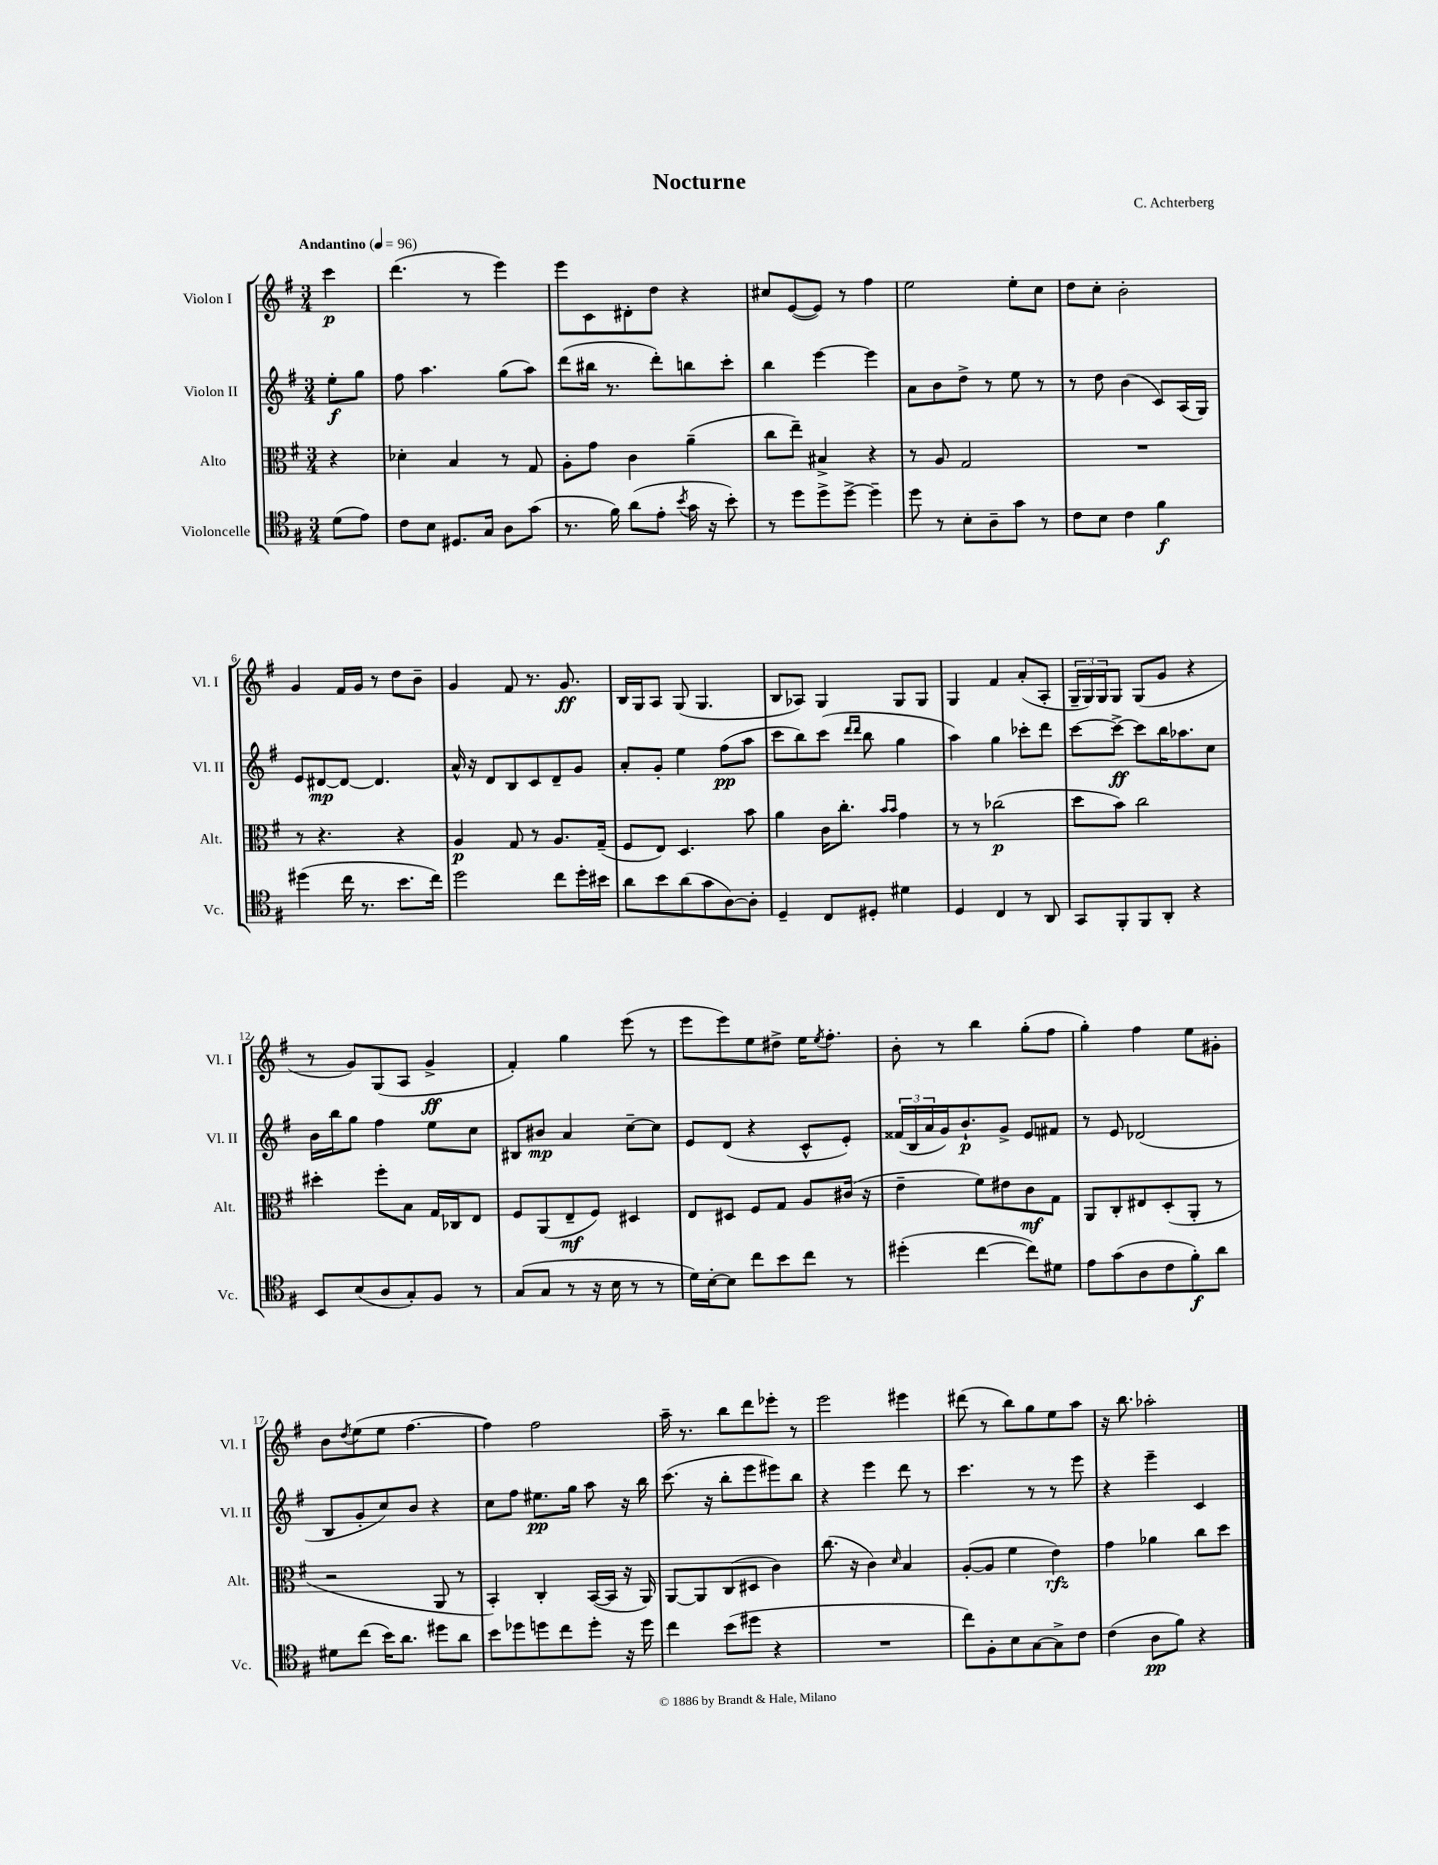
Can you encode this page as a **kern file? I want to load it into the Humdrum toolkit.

**kern	**dynam	**kern	**dynam	**kern	**dynam	**kern	**dynam
*part4	*part4	*part3	*part3	*part2	*part2	*part1	*part1
*staff4	*staff4	*staff3	*staff3	*staff2	*staff2	*staff1	*staff1
*I"Violoncelle	*	*I"Alto	*	*I"Violon II	*	*I"Violon I	*
*I'Vc.	*	*I'Alt.	*	*I'Vl. II	*	*I'Vl. I	*
*clefC4	*	*clefC3	*	*clefG2	*	*clefG2	*
*k[f#]	*	*k[f#]	*	*k[f#]	*	*k[f#]	*
*M3/4	*	*M3/4	*	*M3/4	*	*M3/4	*
*MM96	*	*MM96	*	*MM96	*	*MM96	*
=	=	=	=	=	=	=	=
!	!	!	!	!	!	!LO:TX:a:B:t=Andantino	!
(8d\L	.	4r	.	8ee'\L	f	4ccc\	p
8e\J)	.	.	.	8gg\J	.	.	.
=1	=1	=1	=1	=1	=1	=1	=1
8c\L	.	4d-X'\	.	8ff#\	.	(4.ddd\	.
8B\J	.	.	.	4.aa\	.	.	.
8.D#X/L	.	4B/	.	.	.	.	.
.	.	.	.	.	.	8r	.
16G/Jk	.	.	.	.	.	.	.
8A\L	.	8r	.	(8gg\L	.	4eee\)	.
(8g\J	.	8G/	.	8aa\J)	.	.	.
=2	=2	=2	=2	=2	=2	=2	=2
8.r	.	8A'\L	.	(8ddd\L	.	8eee\L	.
.	.	8g\J	.	16bb#X\Jk	.	8c\	.
16f#\)	.	.	.	8.r	.	.	.
(8a\L	.	4c\	.	.	.	8d#X'\	.
8e'\J	.	.	.	8ddd'\L)	.	8dd\J	.
8qb/	.	.	.	.	.	.	.
16g\	.	(4a~\	.	8bbn\	.	4r	.
16r	.	.	.	.	.	.	.
8b'\)	.	.	.	8ccc'\J	.	.	.
=3	=3	=3	=3	=3	=3	=3	=3
8r	.	8cc\L	.	4bb\	.	8cc#X/L	.
8dd\L	.	8ee~\J)	.	.	.	([8e/	.
8dd^\	.	4B#X^/	.	[4eee\	.	8e/J])	.
[8dd^\J	.	.	.	.	.	8r	.
4dd~\]	.	4r	.	4eee\]	.	4ff#\	.
=4	=4	=4	=4	=4	=4	=4	=4
8dd\	.	8r	.	8a\L	.	2ee\	.
8r	.	8A/	.	8b\	.	.	.
8B'\L	.	2G/	.	8dd^\J	.	.	.
8A~\	.	.	.	8r	.	.	.
8g\J	.	.	.	8ee\	.	8ee'\L	.
8r	.	.	.	8r	.	8cc\J	.
=5	=5	=5	=5	=5	=5	=5	=5
8c\L	.	2.r	.	8r	.	8dd\L	.
8B\J	.	.	.	8dd\	.	8cc'\J	.
4c\	.	.	.	(4b\	.	2b'\	.
4f#\	f	.	.	8c/L)	.	.	.
.	.	.	.	(16A/L	.	.	.
.	.	.	.	16G/JJ)	.	.	.
!!LO:LB:g=z
=6	=6	=6	=6	=6	=6	=6	=6
(4dd#X\	.	8r	.	8e/L	.	4g/	.
.	.	4.r	.	[8d#X/	mp	.	.
16cc\	.	.	.	8d#/J_	.	16f#/LL	.
8.r	.	.	.	.	.	16g/JJ	.
.	.	.	.	4.d#/]	.	8r	.
8.b\L	.	4r	.	.	.	8dd\L	.
.	.	.	.	.	.	8b~\J	.
16cc\Jk)	.	.	.	.	.	.	.
=7	=7	=7	=7	=7	=7	=7	=7
2dd\	.	4A/	p	16a^^/	.	4g/	.
.	.	.	.	16r	.	.	.
.	.	.	.	8d/L	.	.	.
.	.	8G/	.	8B/	.	8f#/	.
.	.	8r	.	8c/	.	8.r	.
8cc\L	.	8.A/L	.	8d~/	.	.	.
.	.	.	.	.	.	8.g/	ff
16dd'\L	.	.	.	8g/J	.	.	.
16b#X\JJ	.	(16G~/Jk	.	.	.	.	.
=8	=8	=8	=8	=8	=8	=8	=8
8a\L	.	8F#/L	.	8a'/L	.	16B/LL	.
.	.	.	.	.	.	16G/J	.
8b\	.	8E/J)	.	8g'/J	.	8A/J	.
(8a\	.	4.D/	.	4ee\	.	(8G/	.
8g\	.	.	.	.	.	4.G/	.
[8A\)	.	.	.	(8ff#\L	pp	.	.
8A'\J]	.	8b\	.	8aa\J	.	.	.
=9	=9	=9	=9	=9	=9	=9	=9
4D~/	.	4a\	.	8ccc\L	.	8B/L	.
.	.	.	.	8bb\)	.	8A-X/J)	.
8C/L	.	16c\KL	.	(8ccc\J	.	4G/	.
.	.	8.cc'\J	.	.	.	.	.
.	.	.	.	16qqddd/LL	.	.	.
.	.	.	.	16qqddd/JJ	.	.	.
8D#X'/J	.	.	.	8bb\	.	.	.
.	.	16qqb/LL	.	.	.	.	.
.	.	16qqb/JJ	.	.	.	.	.
4d#X\	.	4g\	.	4gg\	.	8G/L	.
.	.	.	.	.	.	8G/J	.
=10	=10	=10	=10	=10	=10	=10	=10
4D/	.	8r	.	4aa\)	.	4G/	.
.	.	8r	.	.	.	.	.
4C/	.	(2cc-X\	p	4gg\	.	4f#/	.
8r	.	.	.	8ccc-X'\L	.	(8a'/L	.
8AA/	.	.	.	8ddd\J	.	8A'/J	.
=11	=11	=11	=11	=11	=11	=11	=11
8GG/L	.	8dd\L	.	[8ccc\L	.	24G~/LL	.
.	.	.	.	.	.	24G/)	.
.	.	.	.	.	.	24G/J	.
8FF#'/	.	8b\J)	.	8ccc^\J_	ff	8G/J	.
8FF#/	.	2cc\	.	8ccc\L]	.	(8G/L	.
8AA'/J	.	.	.	16bb\K	.	8g/J	.
.	.	.	.	8.aa-X\	.	.	.
4r	.	.	.	.	.	4r	.
.	.	.	.	8cc\J	.	.	.
!!LO:LB:g=z
=12	=12	=12	=12	=12	=12	=12	=12
8BB/L	.	4dd#X'\	.	16b\LL	.	8r	.
.	.	.	.	16bb\J	.	.	.
(8B/	.	.	.	8gg\J	.	8g/L)	.
8A/	.	8ff#'\L	.	4ff#\	.	(8G/	.
8G'/)	.	8B\J	.	.	.	8A/J	.
8F#/J	.	16G/LL	.	8ee\L	.	4g^/	ff
.	.	16C-X/J	.	.	.	.	.
8r	.	8E/J	.	8cc\J	.	.	.
=13	=13	=13	=13	=13	=13	=13	=13
(8G/L	.	8F#/L	.	8B#X/L	.	4f#'/)	.
8G/J	.	(8AA/	.	8b#X/J	mp	.	.
8r	.	8E~/	mf	4a/	.	4gg\	.
16r	.	8F#/J)	.	.	.	.	.
16B\	.	.	.	.	.	.	.
8r	.	4D#X/	.	[8cc~\L	.	(8eee\	.
8r	.	.	.	8cc\J]	.	8r	.
=14	=14	=14	=14	=14	=14	=14	=14
16d\LL)	.	8E/L	.	8e/L	.	8eee\L	.
[16B'\J	.	.	.	.	.	.	.
8B\J]	.	8D#X/J	.	(8d/J	.	8eee\)	.
8cc\L	.	8F#/L	.	4r	.	8ee\	.
8b\	.	8G/J	.	.	.	8dd#X^\J	.
8cc\J	.	8A/L	.	8c^^/L	.	16ee\KL	.
.	.	.	.	.	.	8qee/	.
.	.	.	.	.	.	8.ff#'\J	.
8r	.	(16c#X/Jk	.	8e'/J)	.	.	.
.	.	16r	.	.	.	.	.
=15	=15	=15	=15	=15	=15	=15	=15
(4dd#X'\	.	4e~\	.	(24f##X/LL	.	8b'\	.
.	.	.	.	24B/	.	.	.
.	.	.	.	24a/	.	.	.
.	.	.	.	16g/J)	.	8r	.
.	.	.	.	8.b`/	p	.	.
[4cc\	.	8f#\L)	.	.	.	4bb\	.
.	.	8e#X\	.	8g^/J	.	.	.
8cc\L])	.	8c\	mf	8e/L	.	(8gg'\L	.
8d#X\J	.	8G\J	.	8f#X/J	.	8ff#\J	.
=16	=16	=16	=16	=16	=16	=16	=16
8e\L	.	8AA/L	.	8r	.	4gg'\)	.
(8g\	.	8C'/	.	8e/	.	.	.
8A\	.	8E#X/	.	(2d-X/	.	4ff#\	.
8c\	.	(8D'/	.	.	.	.	.
8f#'\)	f	8AA'/J	.	.	.	8ee\L	.
8a\J	.	8r	.	.	.	8g#X'\J	.
!!LO:LB:g=z
=17	=17	=17	=17	=17	=17	=17	=17
8d#X\L	.	2r	.	8B/L	.	8b\L	.
.	.	.	.	.	.	8qdd/	.
(8cc\J	.	.	.	8g'/	.	(8ee\	.
16b\KL)	.	.	.	8cc/)	.	8ee\J	.
8.a\J	.	.	.	.	.	.	.
.	.	.	.	8b/J	.	[4.ff#\	.
8dd#X\L	.	8AA/	.	4r	.	.	.
8a\J	.	8r	.	.	.	.	.
=18	=18	=18	=18	=18	=18	=18	=18
8b\L	.	4BB'/)	.	8cc\L	.	4ff#\])	.
8dd-X\	.	.	.	8ff#\J	.	.	.
8ddn\	.	4C'/	.	8.ee#X\L	pp	2ff#\	.
8cc\	.	.	.	.	.	.	.
.	.	.	.	16gg\Jk	.	.	.
8dd'\J	.	([16BB/LL	.	8aa\	.	.	.
.	.	16BB/JJ]	.	.	.	.	.
16r	.	16r	.	16r	.	.	.
16dd\	.	16AA/)	.	16bb\	.	.	.
=19	=19	=19	=19	=19	=19	=19	=19
4cc\	.	[8AA/L	.	(8.ccc\	.	16aa~\	.
.	.	.	.	.	.	8.r	.
.	.	8AA/]	.	.	.	.	.
.	.	.	.	16r	.	.	.
(8b\L	.	(8C/	.	8bb'\L	.	8bb\L	.
8dd#X\J	.	8D#X/J	.	8eee\	.	8ddd\	.
4r	.	4c\)	.	8eee#X\)	.	8eee-X'\J	.
.	.	.	.	8bb\J	.	8r	.
=20	=20	=20	=20	=20	=20	=20	=20
2.r	.	(8.cc\	.	4r	.	2eee\	.
.	.	16r	.	.	.	.	.
.	.	4c\)	.	4eee\	.	.	.
.	.	16qqd/	.	.	.	.	.
.	.	4B/	.	8ddd\	.	4eee#X\	.
.	.	.	.	8r	.	.	.
=21	=21	=21	=21	=21	=21	=21	=21
8cc\L)	.	([8A'/L	.	4.ccc\	.	(8ddd#X\	.
8F#'\	.	8A/J]	.	.	.	8r	.
8B\	.	4f#\	.	.	.	8bb\L)	.
[8G\	.	.	.	8r	.	8gg\	.
8G^\]	.	4e\)	rfz	8r	.	8ee\	.
8c\J	.	.	.	8eee\	.	8aa\J	.
=22	=22	=22	=22	=22	=22	=22	=22
(4c\	.	4g\	.	4r	.	16r	.
.	.	.	.	.	.	8.bb\	.
8A\L	pp	4a-X\	.	4eee~\	.	2aa-X'\	.
8f#\J)	.	.	.	.	.	.	.
4r	.	8cc\L	.	4c/	.	.	.
.	.	8dd\J	.	.	.	.	.
==	==	==	==	==	==	==	==
*-	*-	*-	*-	*-	*-	*-	*-
